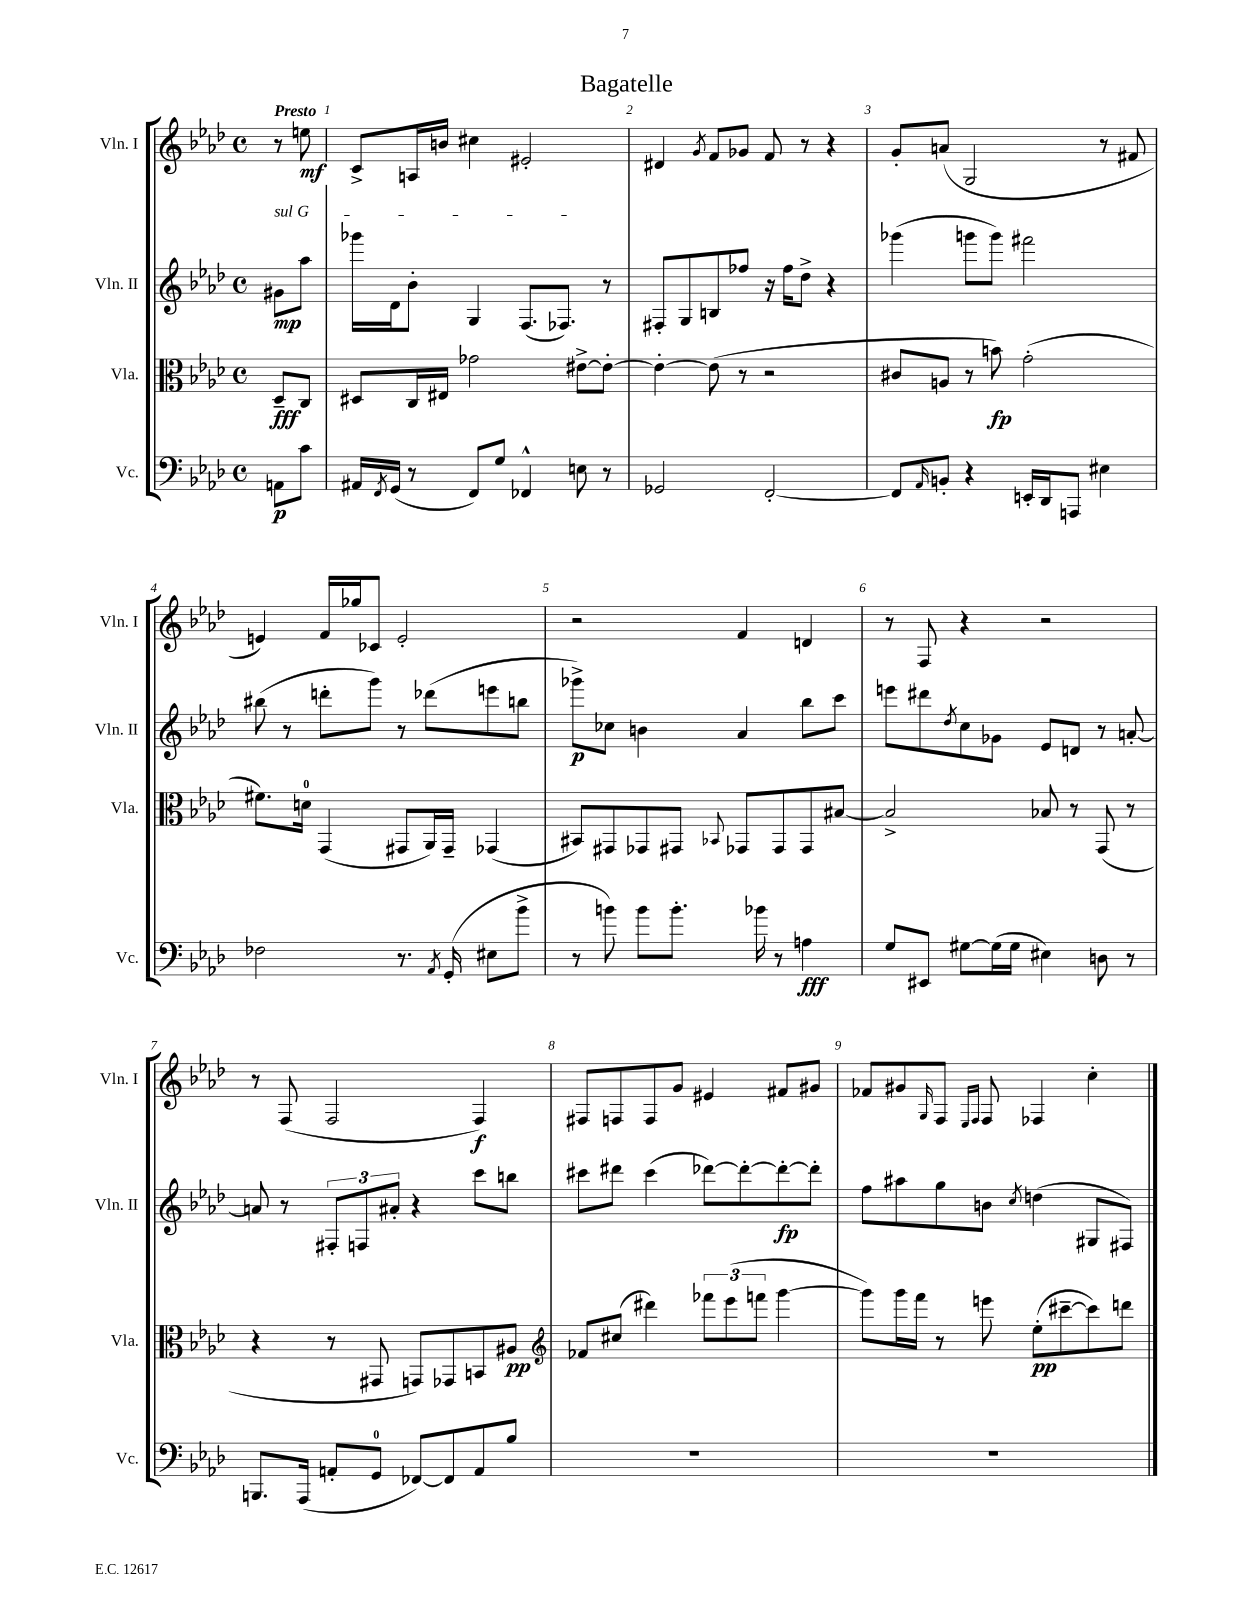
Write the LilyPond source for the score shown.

\header { title = "Bagatelle" }
<<
\new StaffGroup <<
\new Staff = "s0" \with { instrumentName = "Vln. I" shortInstrumentName = "Vln. I" } {
    \clef treble \key aes \major \defaultTimeSignature \time 4/4 \partial 4 \tempo "Presto"
    r8 e''8\mf |
    c'8-> a16 b'16 cis''4 eis'2-. |
    dis'4 \acciaccatura { g'8 } f'8 ges'8 f'8 r8 r4 |
    g'8-. a'8( g2 r8 fis'8 |
    e'4) f'16 ges''16 ces'8 e'2-. |
    r2 f'4 d'4 |
    r8 f8 r4 r2 |
    r8 f8( f2 f4\f) |
    fis8 f8 f8 g'8 eis'4 fis'8 gis'8 |
    fes'8 gis'8 \grace { g16 } f8 \grace { ees16 f16 } f8 fes4 c''4-. \bar "|." |
}
\new Staff = "s1" \with { instrumentName = "Vln. II" shortInstrumentName = "Vln. II" } {
    \clef treble \key aes \major \defaultTimeSignature \time 4/4 \partial 4
    \once \override TextSpanner.bound-details.left.text = \markup { \italic "sul G" } gis'8\mp\startTextSpan aes''8 |
    ges'''16 des'16 bes'8-. g4 f8.( fes8.\stopTextSpan) r8 |
    fis8-. g8 b8 fes''8 r16 fes''16 des''8-> r4 |
    ges'''4( g'''8 g'''8) fis'''2 |
    bis''8( r8 d'''8-. g'''8) r8 des'''8( e'''8 b''8 |
    ges'''8->\p) ces''8 b'4 aes'4 bes''8 c'''8 |
    e'''8 dis'''8 \acciaccatura { des''8 } c''8 ges'8 ees'8 d'8 r8 a'8~-. |
    a'8 r8 \tuplet 3/2 { fis8-. f8 ais'8-. } r4 c'''8 b''8 |
    cis'''8 dis'''8 cis'''4( des'''8~) des'''8~-. des'''8~-.\fp des'''8-. |
    f''8 ais''8 g''8 b'8 \acciaccatura { c''8 } d''4( gis8 fis8) \bar "|." |
}
\new Staff = "s2" \with { instrumentName = "Vla." shortInstrumentName = "Vla." } {
    \clef alto \key aes \major \defaultTimeSignature \time 4/4 \partial 4
    des8--\fff c8 |
    dis8 c16 eis16 ges'2 eis'8~-> eis'8~-. |
    eis'4~-. eis'8( r8 r2 |
    cis'8 a8 r8 b'8\fp) g'2-.( |
    fis'8.) d'16-0 g,4( gis,8 aes,16) gis,16-- ges,4( |
    bis,8) gis,8 ges,8 gis,8 \appoggiatura { bes,8 } ges,8 ges,8 ges,8 bis8~ |
    bis2-> bes8 r8 g,8( r8 |
    r4 r8 gis,8 g,8) ges,8 b,8 ais8\pp |
    \clef treble fes'8 cis''8( dis'''4) \tuplet 3/2 { fes'''8 ees'''8( f'''8 } g'''4~ |
    g'''8) g'''16 f'''16 r8 e'''8 ees''8-.\pp( cis'''8~-- cis'''8) d'''8 \bar "|." |
}
\new Staff = "s3" \with { instrumentName = "Vc." shortInstrumentName = "Vc." } {
    \clef bass \key aes \major \defaultTimeSignature \time 4/4 \partial 4
    a,8\p c'8 |
    ais,16 \acciaccatura { f,8 } g,16( r8 f,8) g8 fes,4-^ e8 r8 |
    ges,2 f,2~-. |
    f,8 \grace { aes,16 } b,8-. r4 e,16-. des,16 a,,8 eis4 |
    fes2 r8. \acciaccatura { aes,8 } g,16-.( eis8 bes'8-> |
    r8 b'8) b'8 b'8.-. bes'16 r8 a4\fff |
    g8 eis,8 gis8~ gis16( gis16 eis4) d8 r8 |
    b,,8. aes,,16( a,8-. g,8-0 fes,8~) fes,8 a,8 bes8 |
    R1 |
    R1 \bar "|." |
}
>>
>>
\layout { \context { \Score \override BarNumber.break-visibility = ##(#f #t #t) barNumberVisibility = #all-bar-numbers-visible } }
